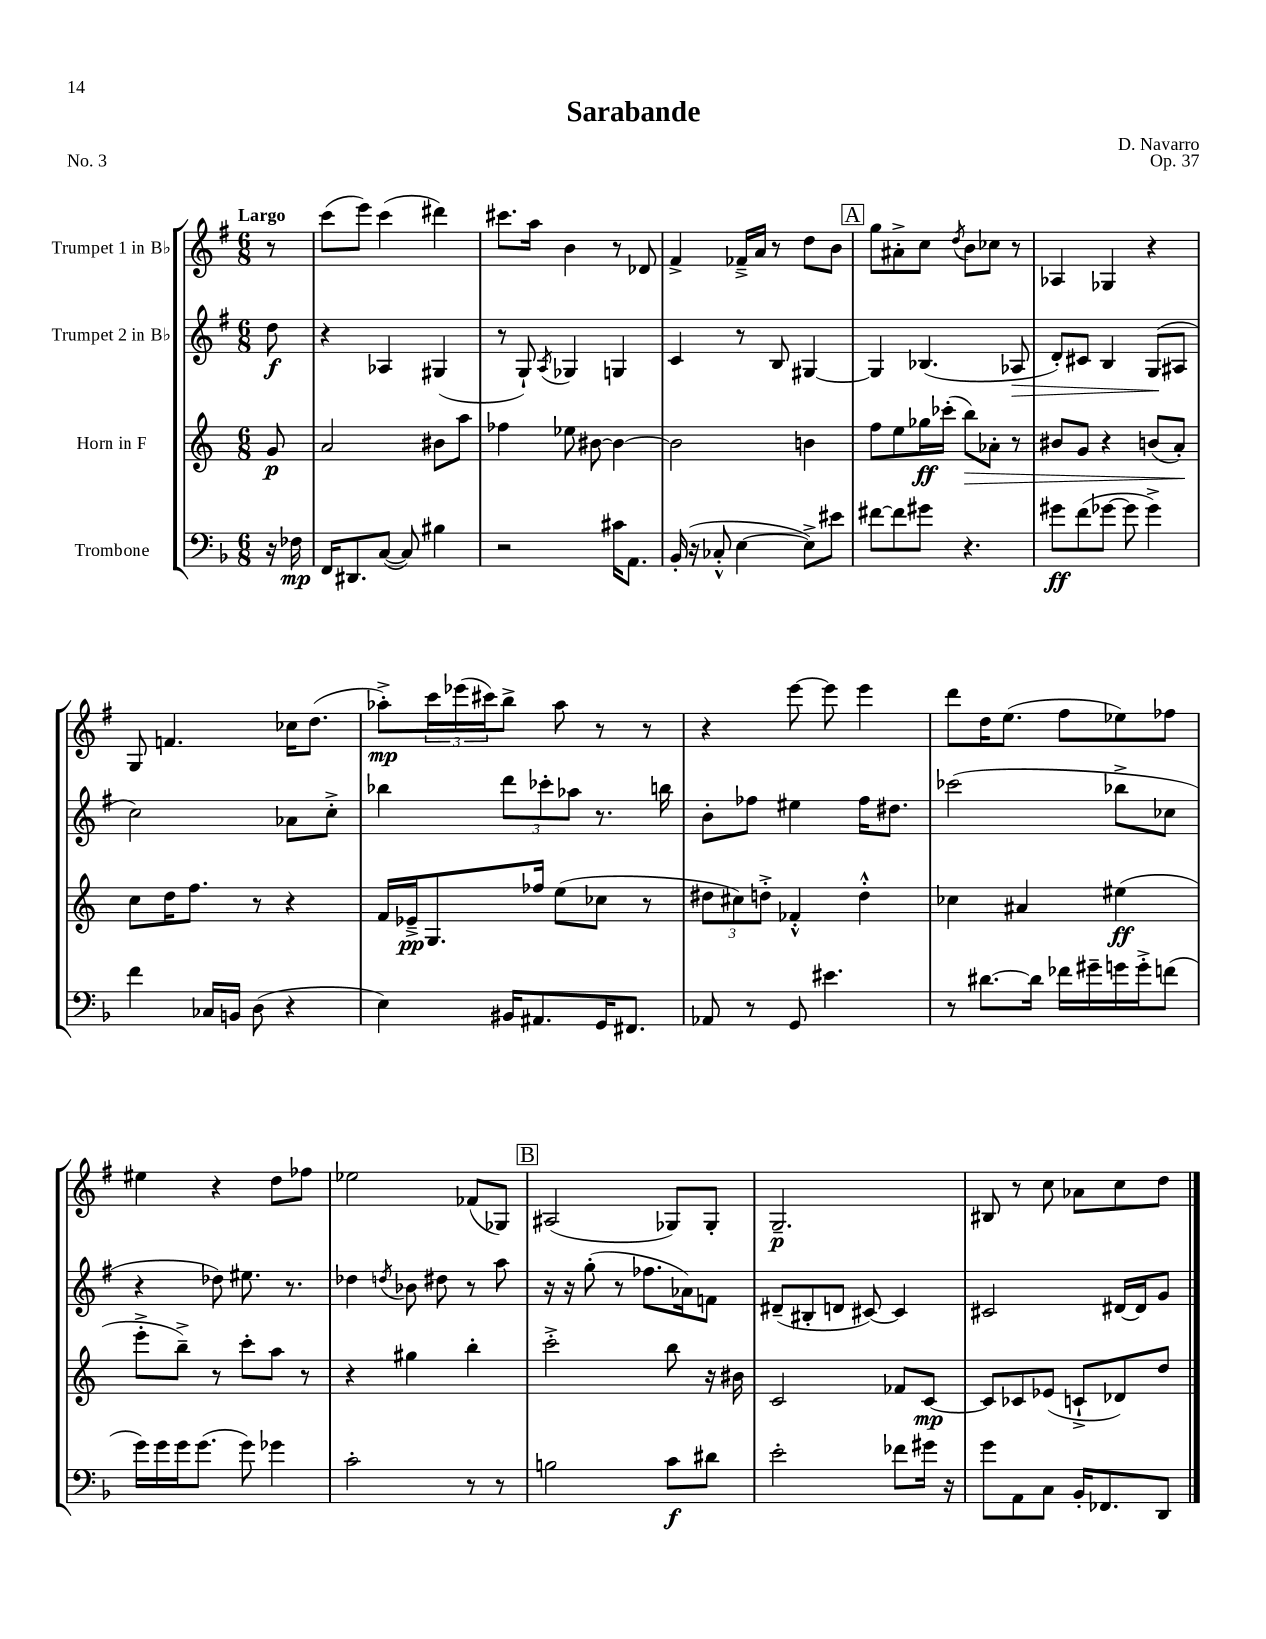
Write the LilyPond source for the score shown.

\header { title = "Sarabande" composer = "D. Navarro" opus = "Op. 37" piece = "No. 3" }
<<
\new StaffGroup <<
\new Staff = "s0" \with { instrumentName = "Trumpet 1 in Bb" } {
    \clef treble \key g \major \numericTimeSignature \time 6/8 \partial 8 \tempo "Largo"
    r8 |
    c'''8( e'''8) c'''4( dis'''4) |
    cis'''8. a''16 b'4 r8 des'8 |
    fis'4-> fes'16---> a'16 r8 d''8 b'8 |
    \mark \markup { \box "A" } g''8 ais'8-.-> c''8 \acciaccatura { d''8 } b'8 ces''8 r8 |
    aes4 ges4 r4 |
    g8 f'4. ces''16 d''8.( |
    aes''8-.->\mp) \tuplet 3/2 { c'''16 ees'''16( cis'''16) } b''8-> aes''8 r8 r8 |
    r4 e'''8~ e'''8 e'''4 |
    d'''8 d''16 e''8.( fis''8 ees''8) fes''8 |
    eis''4 r4 d''8 fes''8 |
    ees''2 fes'8( ges8) |
    \mark \markup { \box "B" } ais2( ges8) ges8-. |
    g2.--\p |
    bis8 r8 c''8 aes'8 c''8 d''8 \bar "|." |
}
\new Staff = "s1" \with { instrumentName = "Trumpet 2 in Bb" } {
    \clef treble \key g \major \numericTimeSignature \time 6/8 \partial 8
    d''8\f |
    r4 aes4 gis4( |
    r8 g8-!) \acciaccatura { a8 } ges4 g4 |
    c'4 r8 b8 gis4~ |
    \mark \markup { \box "A" } gis4 bes4.( aes8\> |
    d'8-.) cis'8 b4 g8\!( ais8 |
    c''2) aes'8 c''8-.-> |
    bes''4 \tuplet 3/2 { d'''8 ces'''8-. aes''8 } r8. b''16 |
    b'8-. fes''8 eis''4 fes''16 dis''8. |
    ces'''2( bes''8-> ces''8 |
    r4 des''8) eis''8. r8. |
    des''4 \acciaccatura { d''8 } bes'8 dis''8 r8 a''8 |
    \mark \markup { \box "B" } r16 r16 g''8-.( r8 fes''8. aes'16) f'8 |
    dis'8--( bis8-. d'8 cis'8~) cis'4 |
    cis'2 dis'16~ dis'16 g'8 \bar "|." |
}
\new Staff = "s2" \with { instrumentName = "Horn in F" } {
    \clef treble \key c \major \numericTimeSignature \time 6/8 \partial 8
    g'8\p |
    a'2 bis'8 a''8 |
    fes''4 ees''8 bis'8~ bis'4~ |
    bis'2 b'4 |
    \mark \markup { \box "A" } f''8 e''8 ges''16\ff ces'''16-.( b''8\>) aes'8-. r8 |
    bis'8 g'8 r4 b'8( a'8-.\!) |
    c''8 d''16 f''8. r8 r4 |
    f'16 ees'16--->\pp g8. fes''16 e''8( ces''8 r8 |
    \tuplet 3/2 { dis''8 cis''8) d''8-.-> } fes'4-.-^ d''4-.-^ |
    ces''4 ais'4 eis''4\ff( |
    e'''8-.-> b''8--->) r8 c'''8-. a''8 r8 |
    r4 gis''4 b''4-. |
    \mark \markup { \box "B" } c'''2-.-> b''8 r16 bis'16 |
    c'2 fes'8 c'8~\mp |
    c'8 ces'8 ees'8( c'8-!-> des'8) d''8 \bar "|." |
}
\new Staff = "s3" \with { instrumentName = "Trombone" } {
    \clef bass \key f \major \numericTimeSignature \time 6/8 \partial 8
    r16 fes16\mp |
    f,16 dis,8. c8~( c8) bis4 |
    r2 cis'16 a,8. |
    bes,16-.( r16 ces8-.-^ e4~ e8->) eis'8 |
    \mark \markup { \box "A" } fis'8~ fis'8 gis'8 r4. |
    gis'8\ff f'8( ges'8~ ges'8 ges'4->) |
    f'4 ces16 b,16 d8( r4 |
    e4) bis,16 ais,8. g,16 fis,8. |
    aes,8 r8 g,8 eis'4. |
    r8 dis'8.~ dis'16 fes'16 gis'16-- g'16 g'16-.-> f'8( |
    g'16) g'16 g'16 g'8.( g'8) ges'4 |
    c'2-. r8 r8 |
    \mark \markup { \box "B" } b2 c'8\f dis'8 |
    e'2-. fes'8 gis'16 r16 |
    g'8 a,8 c8 bes,16-. fes,8. d,8 \bar "|." |
}
>>
>>
\layout { \context { \Score \remove "Bar_number_engraver" } }
